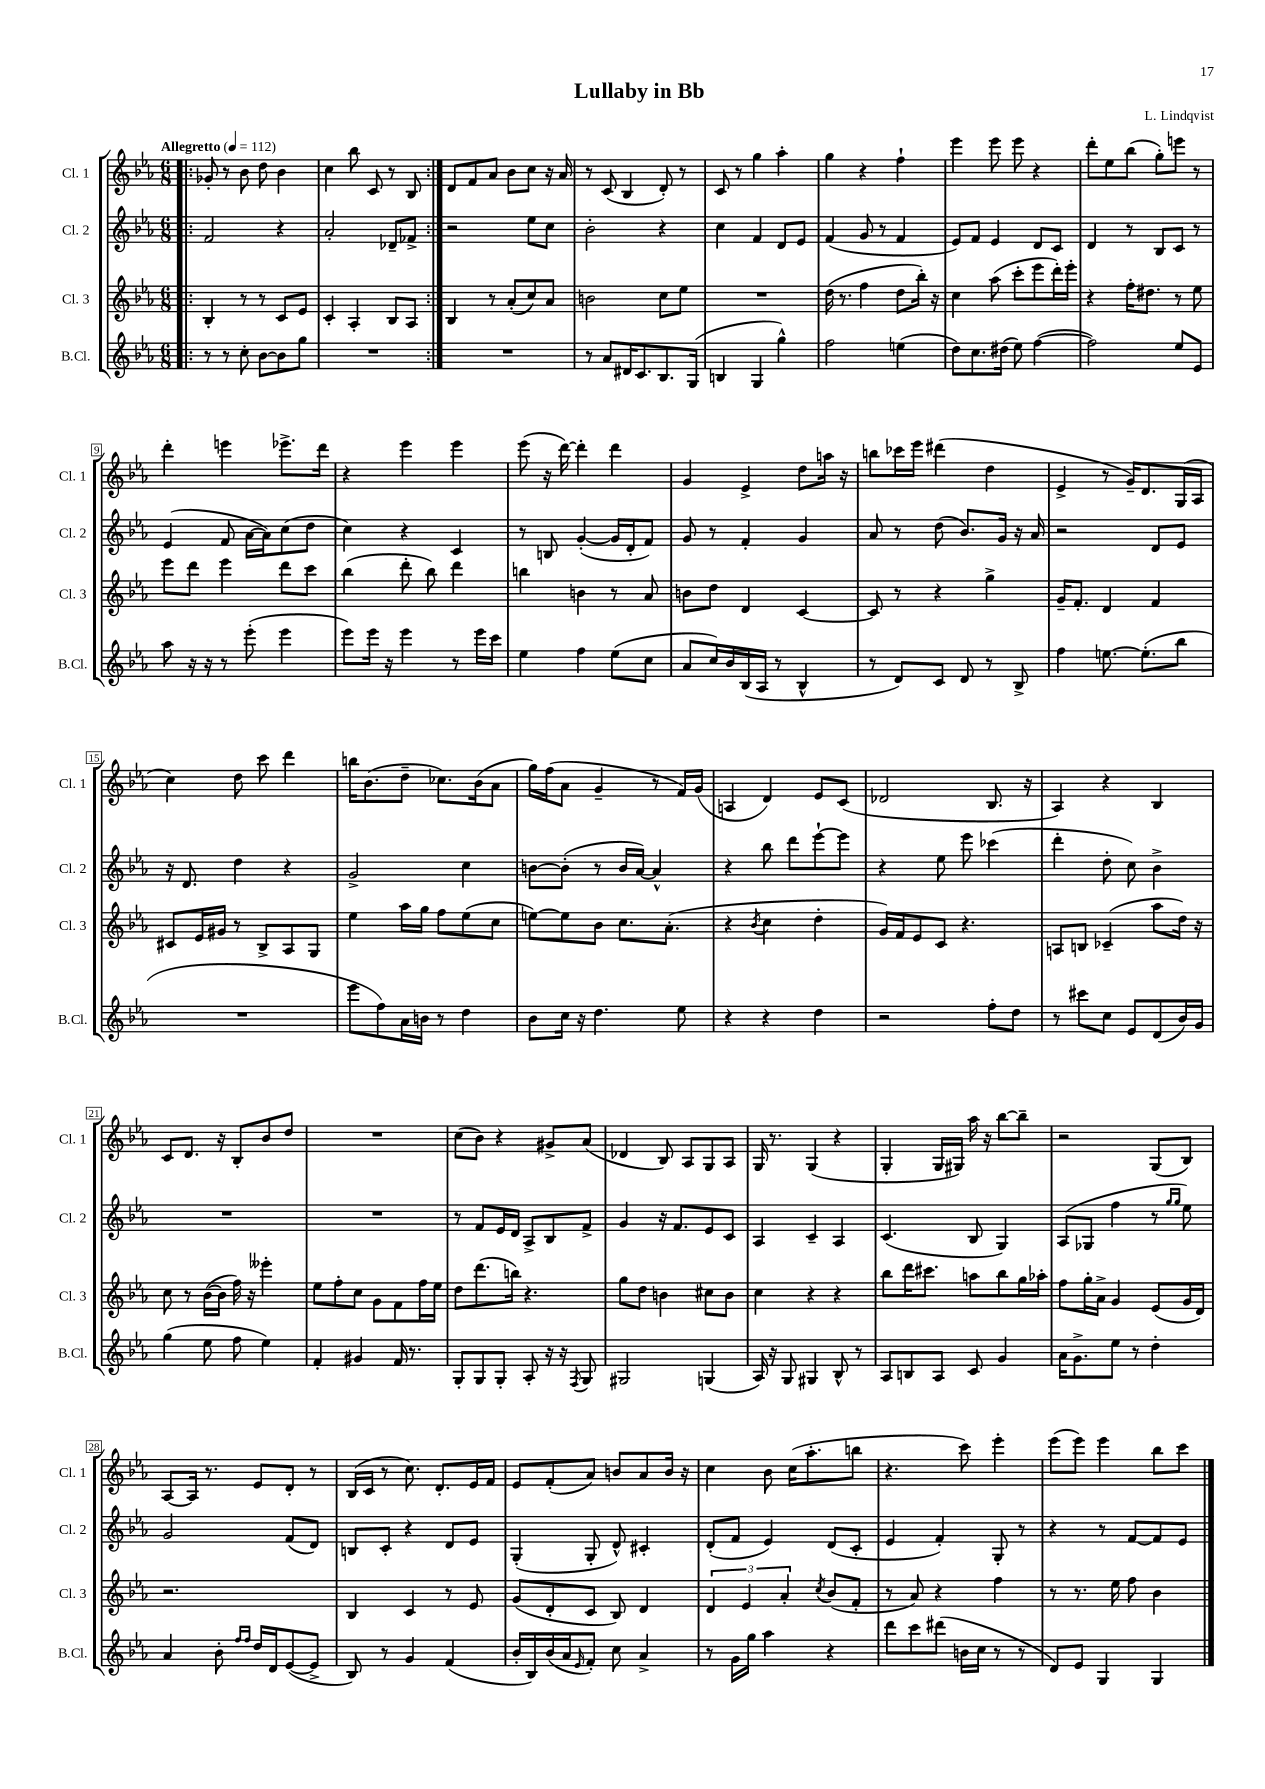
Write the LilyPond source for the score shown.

\header { title = "Lullaby in Bb" composer = "L. Lindqvist" }
<<
\new StaffGroup <<
\new Staff = "s0" \with { instrumentName = "Cl. 1" shortInstrumentName = "Cl. 1" } {
    \clef treble \key ees \major \numericTimeSignature \time 6/8 \tempo "Allegretto" 4 = 112
    \repeat volta 2 { \bar ".|:" ges'8-. r8 bes'8 d''8 bes'4 |
    c''4 bes''8 c'8 r8 bes8 | }
    d'8 f'8 aes'8 bes'8 c''8 r16 aes'16 |
    r8 c'8( bes4 d'8-.) r8 |
    c'8 r8 g''4 aes''4-. |
    g''4 r4 f''4-! |
    ees'''4 ees'''8 ees'''8 r4 |
    d'''8-. ees''8 bes''8( g''8-.) e'''8 r8 |
    d'''4-. e'''4 ees'''8.-> d'''16 |
    r4 ees'''4 ees'''4 |
    ees'''8( r16 d'''16~) d'''4-. d'''4 |
    g'4 ees'4-> d''8 a''16 r16 |
    b''8 ces'''16 ees'''16 dis'''4( d''4 |
    ees'4-> r8 g'16--) d'8. g16( aes16 |
    c''4) d''8 c'''8 d'''4 |
    b''16 bes'8.( d''8-- ces''8.) bes'16( aes'8 |
    g''16) f''16( aes'8 g'4-- r8 f'16) g'16( |
    a4 d'4) ees'8 c'8( |
    des'2 bes8. r16 |
    aes4) r4 bes4 |
    c'8 d'8. r16 bes8-. bes'8 d''8 |
    R2. |
    c''8( bes'8) r4 gis'8-> aes'8( |
    des'4 bes8) aes8 g8 aes8 |
    g16 r8. g4( r4 |
    g4-. g16 gis16) aes''16 r16 bes''8~ bes''8-- |
    r2 g8( bes8) |
    aes8~ aes16 r8. ees'8 d'8-. r8 |
    bes16( c'16 r8 c''8.) d'8.-. ees'16 f'16 |
    ees'8 f'8-.( aes'8) b'8 aes'8 b'16 r16 |
    c''4 bes'8 c''16( aes''8.-. b''8 |
    r4. c'''8) ees'''4-. |
    ees'''8( ees'''8) ees'''4 bes''8 c'''8 \bar "|." |
}
\new Staff = "s1" \with { instrumentName = "Cl. 2" shortInstrumentName = "Cl. 2" } {
    \clef treble \key ees \major \numericTimeSignature \time 6/8
    \repeat volta 2 { \bar ".|:" f'2 r4 |
    aes'2-. des'8-- fes'8-> | }
    r2 ees''8 c''8 |
    bes'2-. r4 |
    c''4 f'4 d'8 ees'8 |
    f'4( g'8 r8 f'4 |
    ees'8) f'8 ees'4 d'8 c'8 |
    d'4 r8 bes8 c'8 r8 |
    ees'4( f'8 aes'16~ aes'16) c''8( d''8 |
    c''4) r4 c'4 |
    r8 b8 g'4~-.( g'16 d'16-. f'8) |
    g'8 r8 f'4-. g'4 |
    aes'8 r8 d''8( bes'8.) g'16 r16 aes'16 |
    r2 d'8 ees'8 |
    r16 d'8. d''4 r4 |
    g'2-> c''4 |
    b'8~ b'8-.( r8 b'16 aes'16~) aes'4-^ |
    r4 bes''8 d'''8 ees'''8~-! ees'''8 |
    r4 ees''8 ees'''8 ces'''4( |
    d'''4-. d''8-. c''8) bes'4-> |
    R2. |
    R2. |
    r8 f'8 ees'16 d'16 aes8-> bes8 f'8-> |
    g'4 r16 f'8. ees'8 c'8 |
    aes4 c'4-- aes4 |
    c'4.( bes8 g4) |
    aes8( ges8 f''4 r8 \grace { g''16 g''16 } ees''8) |
    g'2 f'8( d'8) |
    b8 c'8-. r4 d'8 ees'8 |
    g4-.( g8-. d'8-^) cis'4-. |
    d'8-.( f'8 ees'4) d'8( c'8-. |
    ees'4 f'4-.) g8-. r8 |
    r4 r8 f'8~ f'8 ees'8 \bar "|." |
}
\new Staff = "s2" \with { instrumentName = "Cl. 3" shortInstrumentName = "Cl. 3" } {
    \clef treble \key ees \major \numericTimeSignature \time 6/8
    \repeat volta 2 { \bar ".|:" bes4-. r8 r8 c'8 ees'8 |
    c'4-. aes4-. bes8 aes8 | }
    bes4 r8 aes'8-.( c''8) aes'8 |
    b'2 c''8 ees''8 |
    R2. |
    d''16( r8. f''4 d''8 bes''16-.) r16 |
    c''4 aes''8( c'''8-. ees'''8 d'''16-.) ees'''16-. |
    r4 f''16-. dis''8. r8 ees''8 |
    ees'''8 d'''8 ees'''4 d'''8 c'''8 |
    bes''4( d'''8-. bes''8) d'''4 |
    b''4 b'4 r8 aes'8 |
    b'8 d''8 d'4 c'4~ |
    c'8 r8 r4 g''4-> |
    g'16-- f'8.-. d'4 f'4 |
    cis'8 ees'16 gis'16 r8 bes8-> aes8 g8 |
    ees''4 aes''16 g''16 f''8 ees''8( c''8 |
    e''8~) e''8 bes'8 c''8. aes'8.-.( |
    r4 \acciaccatura { bes'8 } c''4 d''4-. |
    g'16) f'16 ees'8 c'8 r4. |
    a8 b8 ces'4--( aes''8 d''16) r16 |
    c''8 r8 bes'16~( bes'16 f''16) r16 eeses'''4-. |
    ees''8 f''8-. c''8 g'8 f'8 f''16 ees''16 |
    d''8 d'''8.( b''16) r4. |
    g''8 d''8 b'4 cis''8 b'8 |
    c''4 r4 r4 |
    bes''8 d'''16 cis'''8. a''8 bes''8 g''16 aes''16-. |
    f''8 g''16-. aes'16-> g'4 ees'8( g'16 d'16) |
    r2. |
    bes4 c'4 r8 ees'8 |
    g'8( d'8-. c'8 bes8) d'4 |
    \tuplet 3/2 { d'4 ees'4 aes'4-. } \acciaccatura { c''8 } bes'8( f'8-. |
    r8 aes'8) r4 f''4 |
    r8 r8. ees''16 f''8 bes'4 \bar "|." |
}
\new Staff = "s3" \with { instrumentName = "B.Cl." shortInstrumentName = "B.Cl." } {
    \clef treble \key ees \major \numericTimeSignature \time 6/8
    \repeat volta 2 { \bar ".|:" r8 r8 c''8-. bes'8~ bes'8 g''8 |
    R2. | }
    R2. |
    r8 aes'8 dis'16 c'8. bes8. g16( |
    b4 g4 g''4-^) |
    f''2 e''4( |
    d''8) c''8. dis''16( ees''8) f''4~( |
    f''2) ees''8 ees'8 |
    aes''8 r16 r16 r8 ees'''8-.( ees'''4 |
    ees'''8) ees'''16 r16 ees'''4 r8 ees'''16 c'''16 |
    ees''4 f''4 ees''8( c''8 |
    aes'8 c''16) bes'16 bes16( aes16 r8 bes4-^ |
    r8 d'8) c'8 d'8 r8 bes8-> |
    f''4 e''8.~ e''8.-.( bes''8 |
    R2. |
    ees'''8 f''8) aes'16 b'16 r8 d''4 |
    bes'8 c''16 r16 d''4. ees''8 |
    r4 r4 d''4 |
    r2 f''8-. d''8 |
    r8 cis'''8 c''8 ees'8 d'8( bes'16) g'16 |
    g''4( ees''8 f''8 ees''4) |
    f'4-. gis'4 f'16 r8. |
    g8-. g8 g8-. aes8-. r16 r16 \acciaccatura { f8 } g8 |
    gis2 g4( |
    aes16) r16 g8 gis4 bes8-^ r8 |
    aes8 b8 aes8 c'8 g'4 |
    aes'16 g'8.-> ees''8 r8 d''4-. |
    aes'4 bes'8-. \grace { f''16 f''16 } d''16 d'16 ees'8~( ees'8-> |
    bes8) r8 g'4 f'4( |
    bes'16-. bes16) bes'16( aes'16 \grace { ees'16 } f'8-.) c''8 aes'4-> |
    r8 g'16 g''16 aes''4 r4 |
    d'''8 c'''8 dis'''8( b'16 c''16 r8 r8 |
    d'8) ees'8 g4 g4 \bar "|." |
}
>>
>>
\layout { \context { \Score \override BarNumber.stencil = #(make-stencil-boxer 0.1 0.3 ly:text-interface::print) } }
